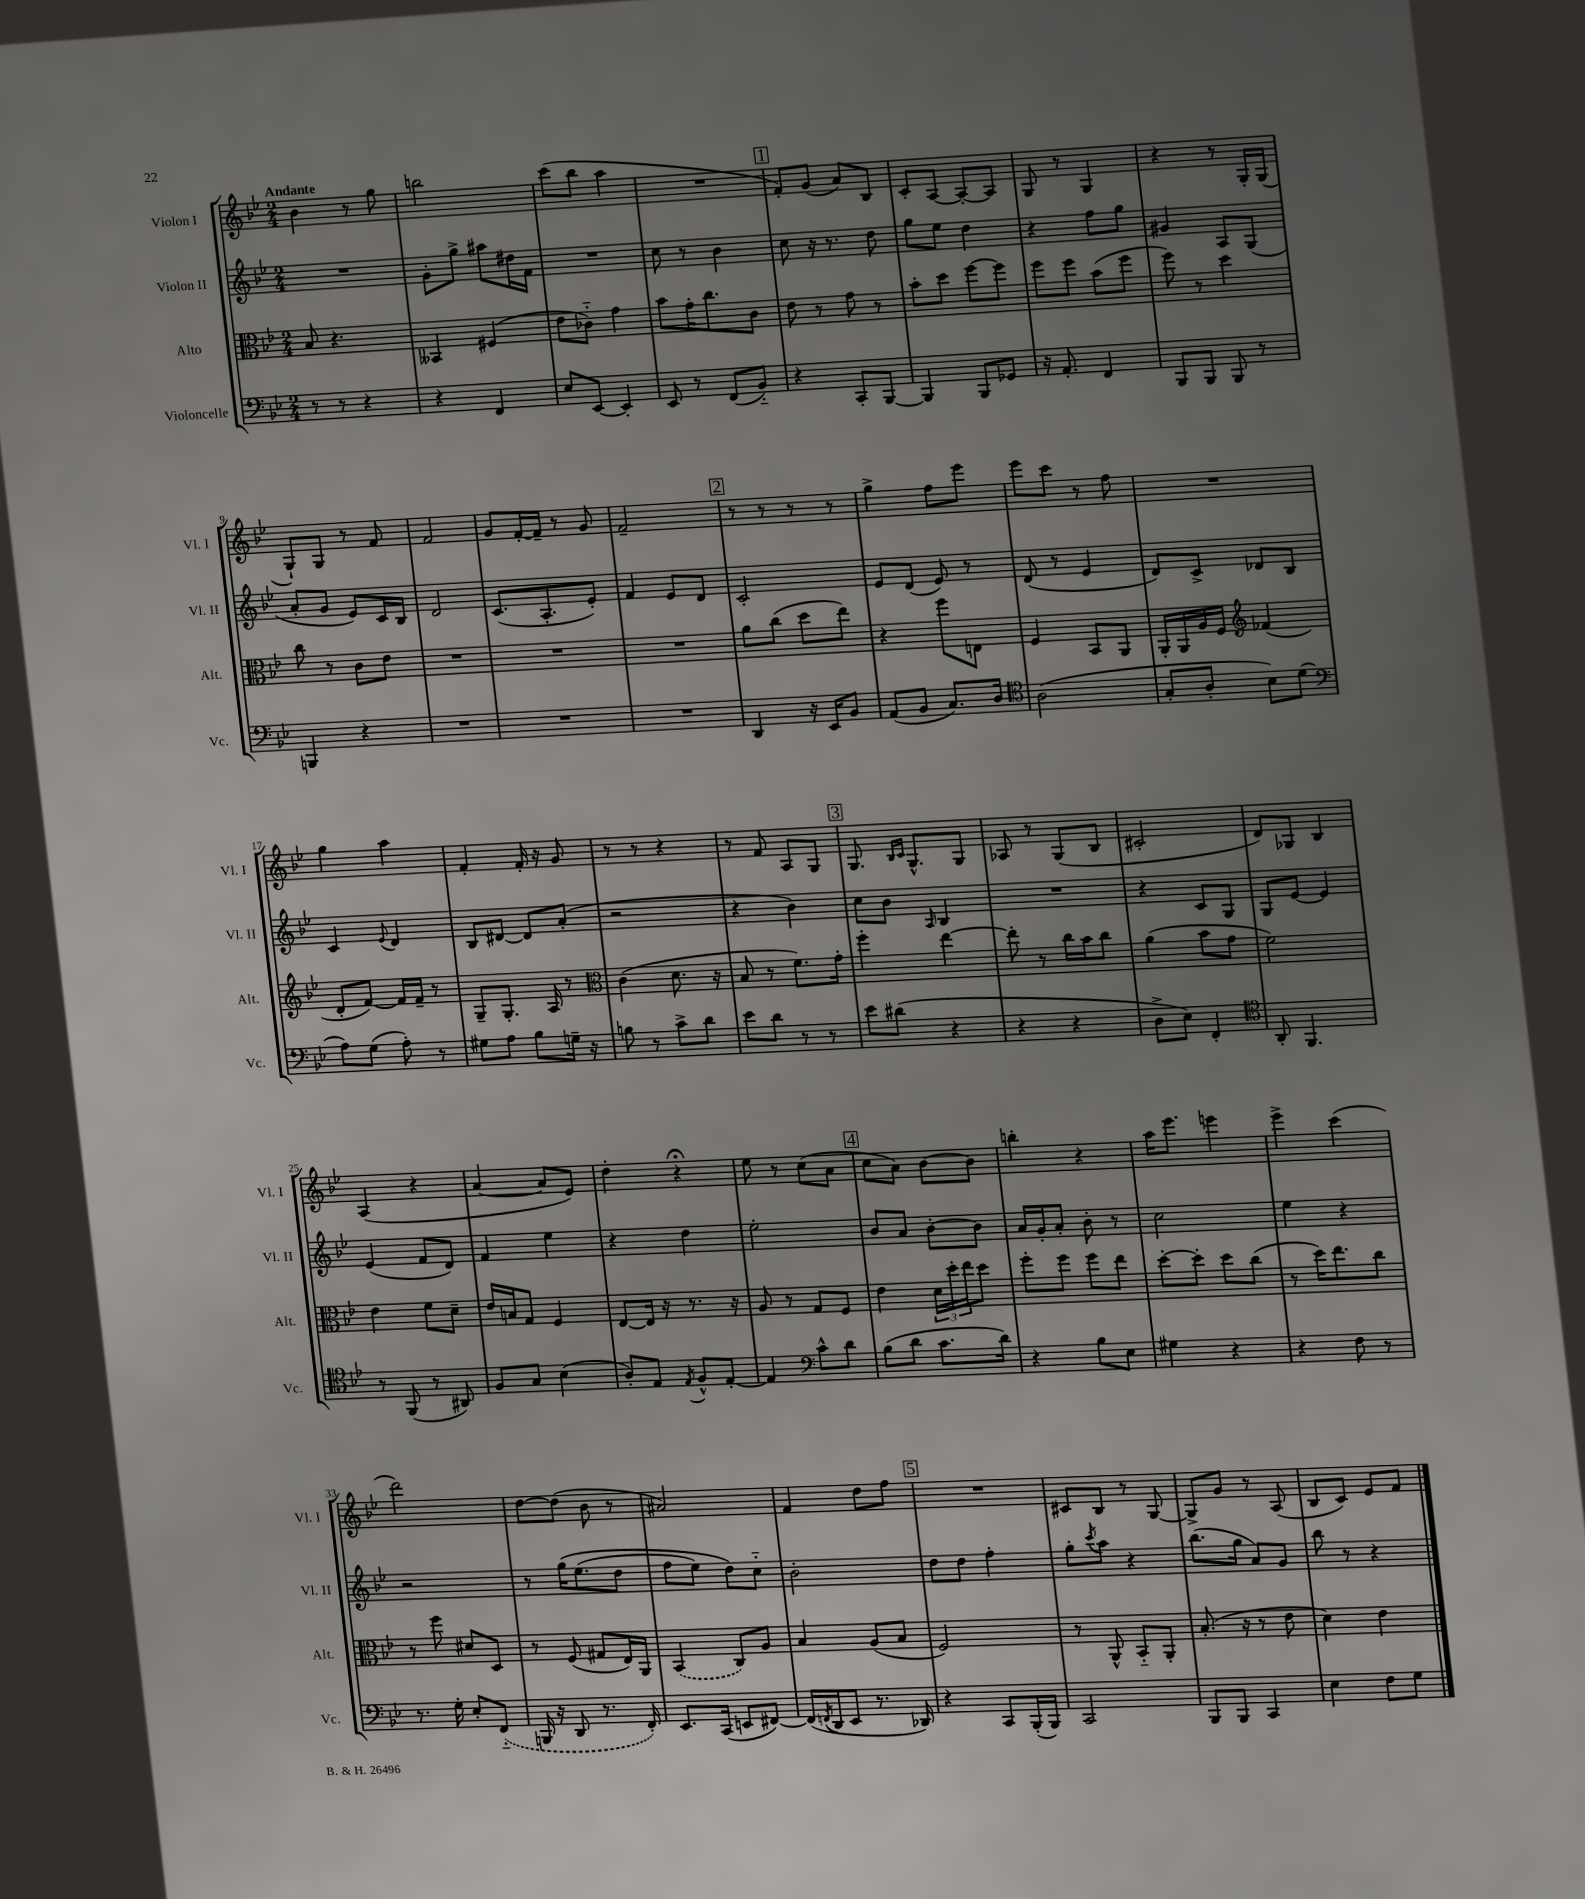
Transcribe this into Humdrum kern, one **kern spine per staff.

**kern	**kern	**kern	**kern
*staff4	*staff3	*staff2	*staff1
*clefF4	*clefC3	*clefG2	*clefG2
*k[b-e-]	*k[b-e-]	*k[b-e-]	*k[b-e-]
*M2/4	*M2/4	*M2/4	*M2/4
8r	8B-	2r	4b-
8r	4.r	.	.
4r	.	.	8r
.	.	.	8gg
=	=	=	=
4r	4BB--	8g'	2bb
.	.	8gg^	.
4FF	(4F#	8aa#	.
.	.	16dd#	.
.	.	16f	.
=	=	=	=
8E-	8e-	2r	(8ccc
[8EE-	8c-'~)	.	8bb-
4EE-']	4g	.	4aa
=	=	=	=
8EE-	8b-	8cc	2r
8r	16g'	8r	.
.	8.cc	.	.
(8FF	.	4b-	.
8BB-'~)	8c	.	.
=	=	=	=
4r	8e-	8cc	8f')
.	8r	16r	(8g
.	.	8.r	.
8CC'	8g	.	8a)
[8BBB-	8r	8dd	8B-
=	=	=	=
4BBB-]	8b-'	8gg	8c'
.	8dd	8ee-	[8A
8BBB-	[8ff	4dd	8A'_
8GG-	8ff]	.	8A]
=	=	=	=
16r	8ff	4r	8G
8.AA'	.	.	.
.	8ff	.	8r
4FF	(8b-	8ff	4G
.	8ff	8gg	.
=	=	=	=
8BBB-	8ff)	4g#	4r
8BBB-	8r	.	.
8BBB-	4dd	8A	8r
8r	.	(8G	16G'
.	.	.	(16G
=	=	=	=
4BBB	8cc	8a'	8G`)
.	8r	8g	8G
4r	8c	8e-)	8r
.	8e-	16c	8f
.	.	16B-	.
=	=	=	=
2r	2r	2d	2f
=	=	=	=
2r	2r	(8.c	8g
.	.	.	[16f'
.	.	8.A'	16f~]
.	.	.	8r
.	.	8e-')	8g
=	=	=	=
2r	2r	4f	2f~
.	.	8e-	.
.	.	8d	.
=	=	=	=
4DD	8a	2c'	8r
.	(8cc	.	8r
16r	8dd	.	8r
16EE-	.	.	.
8BB-	8ee-)	.	8r
=	=	=	=
(8AA	4r	8e-	4gg^
8BB-	.	(8d	.
8.C)	8ff	8e-)	8ff
.	8E	8r	8eee-
16D	.	.	.
=	=	=	=
*clefC4	*	*	*
(2A	4F	(8d	8eee-
.	.	8r	8ccc
.	8BB-	4e-	8r
.	8AA	.	8ff
=	=	=	=
8G'	16AA'	8d)	2r
.	16AA	.	.
8A'	16A	8c^	.
.	16F	.	.
*	*clefG2	*	*
8B-)	(4f-	8d-	.
(8d	.	8B-	.
=	=	=	=
*clefF4	*	*	*
8A)	8d'	4c	4gg
(8G	[8f)	.	.
.	.	8qqe-	.
8A')	16f]	4d	4aa
.	16f~	.	.
8r	8r	.	.
=	=	=	=
8G#	8G~	8B-	4f'
8A	8.G'	[8d#	.
8B-	.	8d#]	16f'
.	16A	.	16r
16G~	8r	(8a'	8g
16r	.	.	.
=	=	=	=
*	*clefC3	*	*
8B	(4c	2r	8r
8r	.	.	8r
8c^	8.d	.	4r
8d	.	.	.
.	16r	.	.
=	=	=	=
8e-	8B-	4r	8r
8d	8r	.	8f
8r	8.f)	4b-)	8A
8r	.	.	8G
.	16g'	.	.
=	=	=	=
8e-	4ff'	8cc	8.G
(8d#	.	8b-	.
.	.	.	16qqB-
.	.	.	16qqc
.	.	.	8.G^^
.	.	16qqA	.
4r	[4ee-	4B-	.
.	.	.	8G
=	=	=	=
4r	8ee-']	2r	8A-
.	8r	.	8r
4r	16cc	.	(8G
.	16b-	.	.
.	8cc	.	8B-
=	=	=	=
8D^	(4a	4r	2c#'
8E-)	.	.	.
4FF'	8b-	8c	.
.	8g	8G	.
=	=	=	=
*clefC4	*	*	*
8AA'	2f)	8G	8d)
4.FF	.	[8e-	8G-
.	.	4e-]	4B-
=	=	=	=
8r	4e-	(4e-	(4A
(8FF	.	.	.
8r	8f	8f	4r
8AA#)	8d~	8d)	.
=	=	=	=
8F	16e-	4f	[4a
.	16B	.	.
8G	8G	.	.
(4B-	4F	4ee-	8a]
.	.	.	8e-)
=	=	=	=
8A')	[8E-	4r	4dd'
8E-	16E-]	.	.
.	16r	.	.
8qE-	.	.	.
8F^^	8.r	4dd	4r;
[8E-'	.	.	.
.	16r	.	.
=	=	=	=
4E-]	8A	2ee-'	8ee-
.	8r	.	8r
*clefF4	*	*	*
8c^^	8G	.	(8cc
8d	8F	.	8a
=	=	=	=
(8B-	4e-	8b-	8cc
8d	.	8a	8a)
8.c	24d	[8b-'	[8b-
.	24dd'	.	.
.	24ee-	.	.
.	8dd	8b-]	8b-]
16d)	.	.	.
=	=	=	=
4r	8ff'	16a	4bb'
.	.	16g'	.
.	8ff	8a'	.
8B-	8ff	8b-'	4r
8E-	8ee-	8r	.
=	=	=	=
4G#	[8dd'	2cc	16aa
.	.	.	8.eee-
.	8dd']	.	.
4r	8dd	.	4eee
.	(8cc	.	.
=	=	=	=
4r	8r	4ee-	4eee-^
.	16dd)	.	.
.	8.ee-	.	.
8F	.	4r	(4ccc
8r	8cc	.	.
=	=	=	=
8.r	8r	2r	2ddd)
.	8ff	.	.
16G'	.	.	.
8E-'	8d#	.	.
(8FF'~	8D	.	.
=	=	=	=
16BBB	8r	8r	[8dd
16r	.	.	.
8DD	(8F	&(16gg	(8dd]
.	.	(8.ee-	.
8.r	8G#	.	8b-
.	16E-)	8dd	8r
16FF')	16AA	.	.
=	=	=	=
8.EE-	(4BB-	8ff	2a#)
.	.	8ee-)	.
(16CC	.	.	.
8EE	8C)	8dd&)	.
[8FF#)	8A	8cc'~	.
=	=	=	=
(16FF#]	4B-	2b-'	4f
8qFF	.	.	.
16DD	.	.	.
8EE-	.	.	.
8.r	(8A	.	8dd
.	8B-	.	8ff
16DD-)	.	.	.
=	=	=	=
4r	2F)	8dd	2r
.	.	8dd	.
8CC	.	4ff'	.
(16BBB-'	.	.	.
16BBB-)	.	.	.
=	=	=	=
2CC	8r	8gg'	8c#
.	.	8qccc	.
.	8AA^^	8aa	8B-
.	8BB-'~	4r	8r
.	8AA'	.	[8G
=	=	=	=
8BBB-	(8.B-'	(8.bb-	8G^]
8BBB-	.	.	8g
.	16r	16gg	.
4CC	8r	8a)	8r
.	8e-	8g	(8A
=	=	=	=
4E-	4d)	8bb-	8B-
.	.	8r	8c)
8F	4e-	4r	8e-
8G	.	.	8f
==	==	==	==
*-	*-	*-	*-
